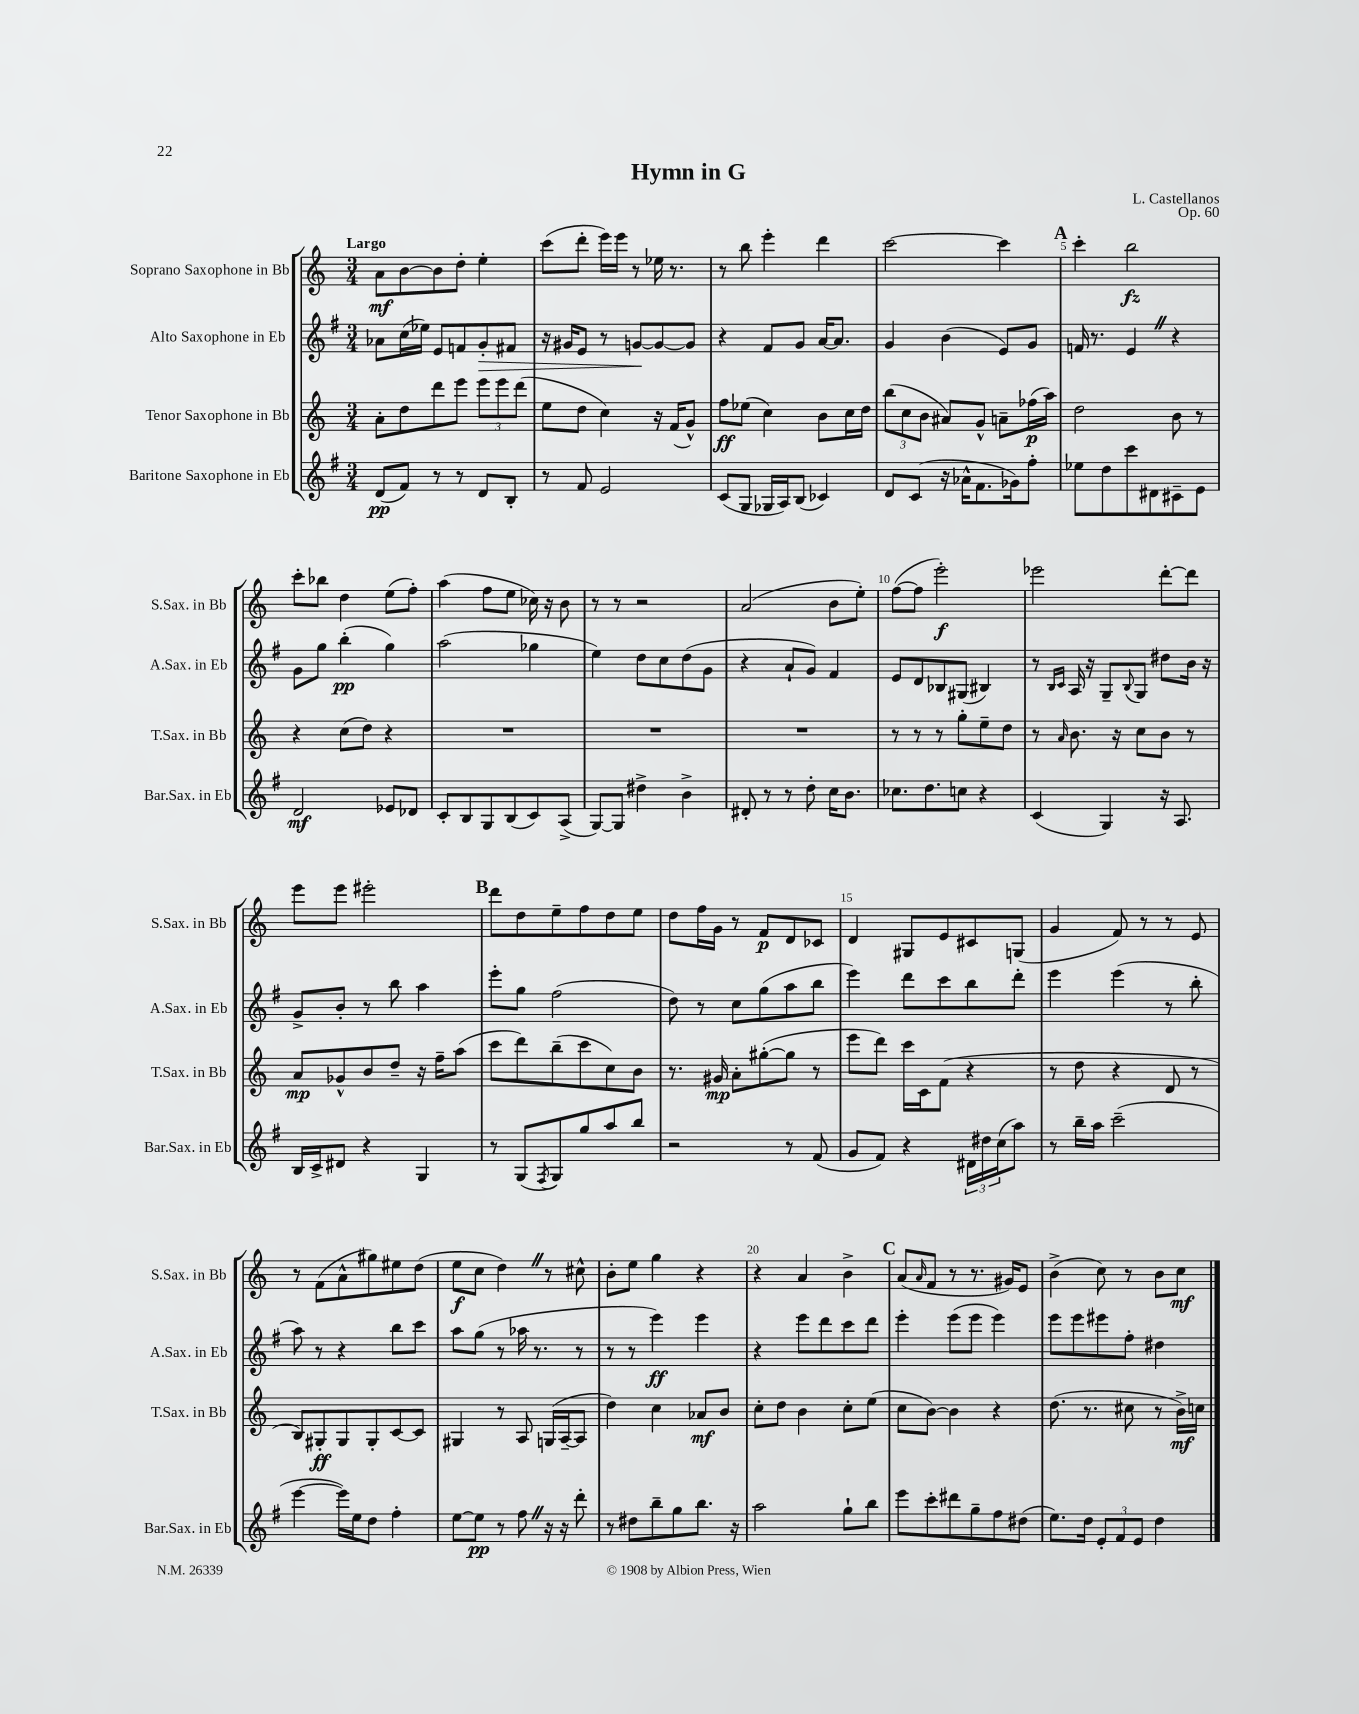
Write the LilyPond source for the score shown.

\header { title = "Hymn in G" composer = "L. Castellanos" opus = "Op. 60" }
<<
\new StaffGroup <<
\new Staff = "s0" \with { instrumentName = "Soprano Saxophone in Bb" shortInstrumentName = "S.Sax. in Bb" } {
    \clef treble \key c \major \numericTimeSignature \time 3/4 \tempo "Largo"
    a'8\mf b'8~ b'8 d''8-. e''4-. |
    c'''8( d'''8-. e'''16) e'''16 r8 ees''16 r8. |
    r8 b''8 e'''4-. d'''4 |
    c'''2~ c'''4 |
    \mark \markup { \bold "A" } c'''4-. b''2\fz |
    c'''8-. bes''8 d''4 e''8( f''8-.) |
    a''4( f''8 e''8 ces''16) r16 b'8 |
    r8 r8 r2 |
    a'2( b'8 e''8-.) |
    f''8~( f''8 e'''2-.\f) |
    ees'''2 d'''8~-. d'''8 |
    e'''8 e'''8 eis'''2-. |
    \mark \markup { \bold "B" } d'''8 d''8 e''8-- f''8 d''8 e''8 |
    d''8 f''16 g'16 r8 f'8\p d'8 ces'8 |
    d'4 gis8 e'8 cis'8 g8( |
    g'4 f'8) r8 r8 e'8 |
    r8 f'8( a'8-^ gis''8) eis''8 d''8( |
    e''8\f c''8 d''4) \once \override BreathingSign.text = \markup { \musicglyph "scripts.caesura.straight" } \breathe r8 cis''8-^ |
    b'8-. e''8 g''4 r4 |
    r4 a'4 b'4-> |
    \mark \markup { \bold "C" } a'8( \grace { a'16 } f'8 r8 r8. gis'16) e'8 |
    b'4->( c''8) r8 b'8 c''8\mf \bar "|." |
}
\new Staff = "s1" \with { instrumentName = "Alto Saxophone in Eb" shortInstrumentName = "A.Sax. in Eb" } {
    \clef treble \key g \major \numericTimeSignature \time 3/4
    aes'8 c''16( ees''16) e'8 f'8 g'8-.\> fis'8 |
    r16 gis'16 e'8 r8 g'8~\! g'8~ g'8 |
    r4 fis'8 g'8 a'16~ a'8. |
    g'4 b'4( e'8) g'8 |
    \mark \markup { \bold "A" } f'16 r8. e'4 \once \override BreathingSign.text = \markup { \musicglyph "scripts.caesura.straight" } \breathe r4 |
    g'8 g''8 b''4-.\pp( g''4) |
    a''2( ges''4 |
    e''4) d''8 c''8 d''8( g'8 |
    r4 a'8-! g'8) fis'4 |
    e'8 d'8 bes8 gis8( bis4) |
    r8 \grace { b16 c'16 } a16 r16 g8-- \appoggiatura { b8 } g8 dis''8 b'16 r16 |
    g'8-> b'8-. r8 b''8 a''4 |
    \mark \markup { \bold "B" } e'''8-. g''8 fis''2( |
    d''8) r8 c''8 g''8( a''8 b''8 |
    e'''4) d'''8 c'''8 b''8 d'''8-. |
    e'''4 e'''4( r8 b''8-. |
    a''8) r8 r4 b''8 c'''8 |
    a''8 g''8( r8 aes''16 r8. r8 |
    r8 r8 e'''4\ff) e'''4 |
    r4 e'''8 d'''8 c'''8 d'''8 |
    \mark \markup { \bold "C" } e'''4-. e'''8( e'''8 e'''4) |
    e'''8 e'''8 eis'''8 fis''8-. dis''4 \bar "|." |
}
\new Staff = "s2" \with { instrumentName = "Tenor Saxophone in Bb" shortInstrumentName = "T.Sax. in Bb" } {
    \clef treble \key c \major \numericTimeSignature \time 3/4
    a'8-. d''8 d'''8 e'''8 \tuplet 3/2 { e'''8 e'''8 d'''8( } |
    e''8 d''8 c''4) r16 f'16( g'8-^) |
    f''8\ff ees''8( c''4) b'8 c''16 d''16 |
    \tuplet 3/2 { b''8( c''8 b'8 } ais'8) g'8-^ a'8-- fes''16\p( a''16) |
    \mark \markup { \bold "A" } d''2 b'8 r8 |
    r4 c''8( d''8) r4 |
    R2. |
    R2. |
    R2. |
    r8 r8 r8 g''8-. e''8-- d''8 |
    r8 \grace { a'16 } b'8. r16 c''8 b'8 r8 |
    a'8\mp ges'8-^ b'8 d''8-- r16 f''16-- a''8( |
    \mark \markup { \bold "B" } c'''8 d'''8) b''8--( c'''8 c''8) b'8 |
    r8. gis'16\mp a'8-. gis''8~-.( gis''8 r8 |
    e'''8 d'''8) c'''16 c'16 f'8( r4 |
    r8 d''8 r4 d'8 r8 |
    b8) gis8-.\ff gis8 gis8-. c'8~ c'8 |
    gis4 r8 a8 g16( a16~-- a8 |
    d''4) c''4 aes'8\mf b'8 |
    c''8-. d''8 b'4 c''8-. e''8( |
    \mark \markup { \bold "C" } c''8 b'8~) b'4 r4 |
    d''8.( r8. cis''8 r8 b'16->\mf) c''16 \bar "|." |
}
\new Staff = "s3" \with { instrumentName = "Baritone Saxophone in Eb" shortInstrumentName = "Bar.Sax. in Eb" } {
    \clef treble \key g \major \numericTimeSignature \time 3/4
    d'8\pp( fis'8) r8 r8 d'8 b8-. |
    r8 fis'8 e'2 |
    c'8( g8 ges16 a16) b8( ces'4) |
    d'8 c'8( r16 aes'16-^ fis'8. ges'16) fis''8-. |
    \mark \markup { \bold "A" } ees''8 d''8 c'''8 dis'8 cis'8-- e'8 |
    d'2\mf ees'8 des'8 |
    c'8-. b8 g8 b8( c'8) a8->( |
    g8~) g8 dis''4-> b'4-> |
    dis'8-. r8 r8 d''8-. c''16 b'8. |
    ces''8. d''8. c''8 r4 |
    c'4( g4) r16 a8. |
    b16 c'16-> dis'8 r4 g4 |
    \mark \markup { \bold "B" } r8 g8( \acciaccatura { fis8 } g8) g''8 a''8 b''8 |
    r2 r8 fis'8( |
    g'8 fis'8) r4 \tuplet 3/2 { dis'16 dis''16 c''16( } a''8) |
    r8 b''16-- a''16 c'''2--( |
    e'''4~ e'''16) e''16 d''8 fis''4-. |
    e''8~ e''8\pp r8 fis''8 \once \override BreathingSign.text = \markup { \musicglyph "scripts.caesura.straight" } \breathe r16 r16 d'''8-. |
    r8 dis''8 b''8-- g''8 b''8. r16 |
    a''2 g''8-! b''8 |
    \mark \markup { \bold "C" } e'''8 c'''8-. dis'''8 g''8-- fis''8 dis''8( |
    e''8.) d''16 \tuplet 3/2 { e'8-. fis'8 e'8 } d''4 \bar "|." |
}
>>
>>
\layout { \context { \Score \override BarNumber.break-visibility = ##(#f #t #t) barNumberVisibility = #(every-nth-bar-number-visible 5) } }
